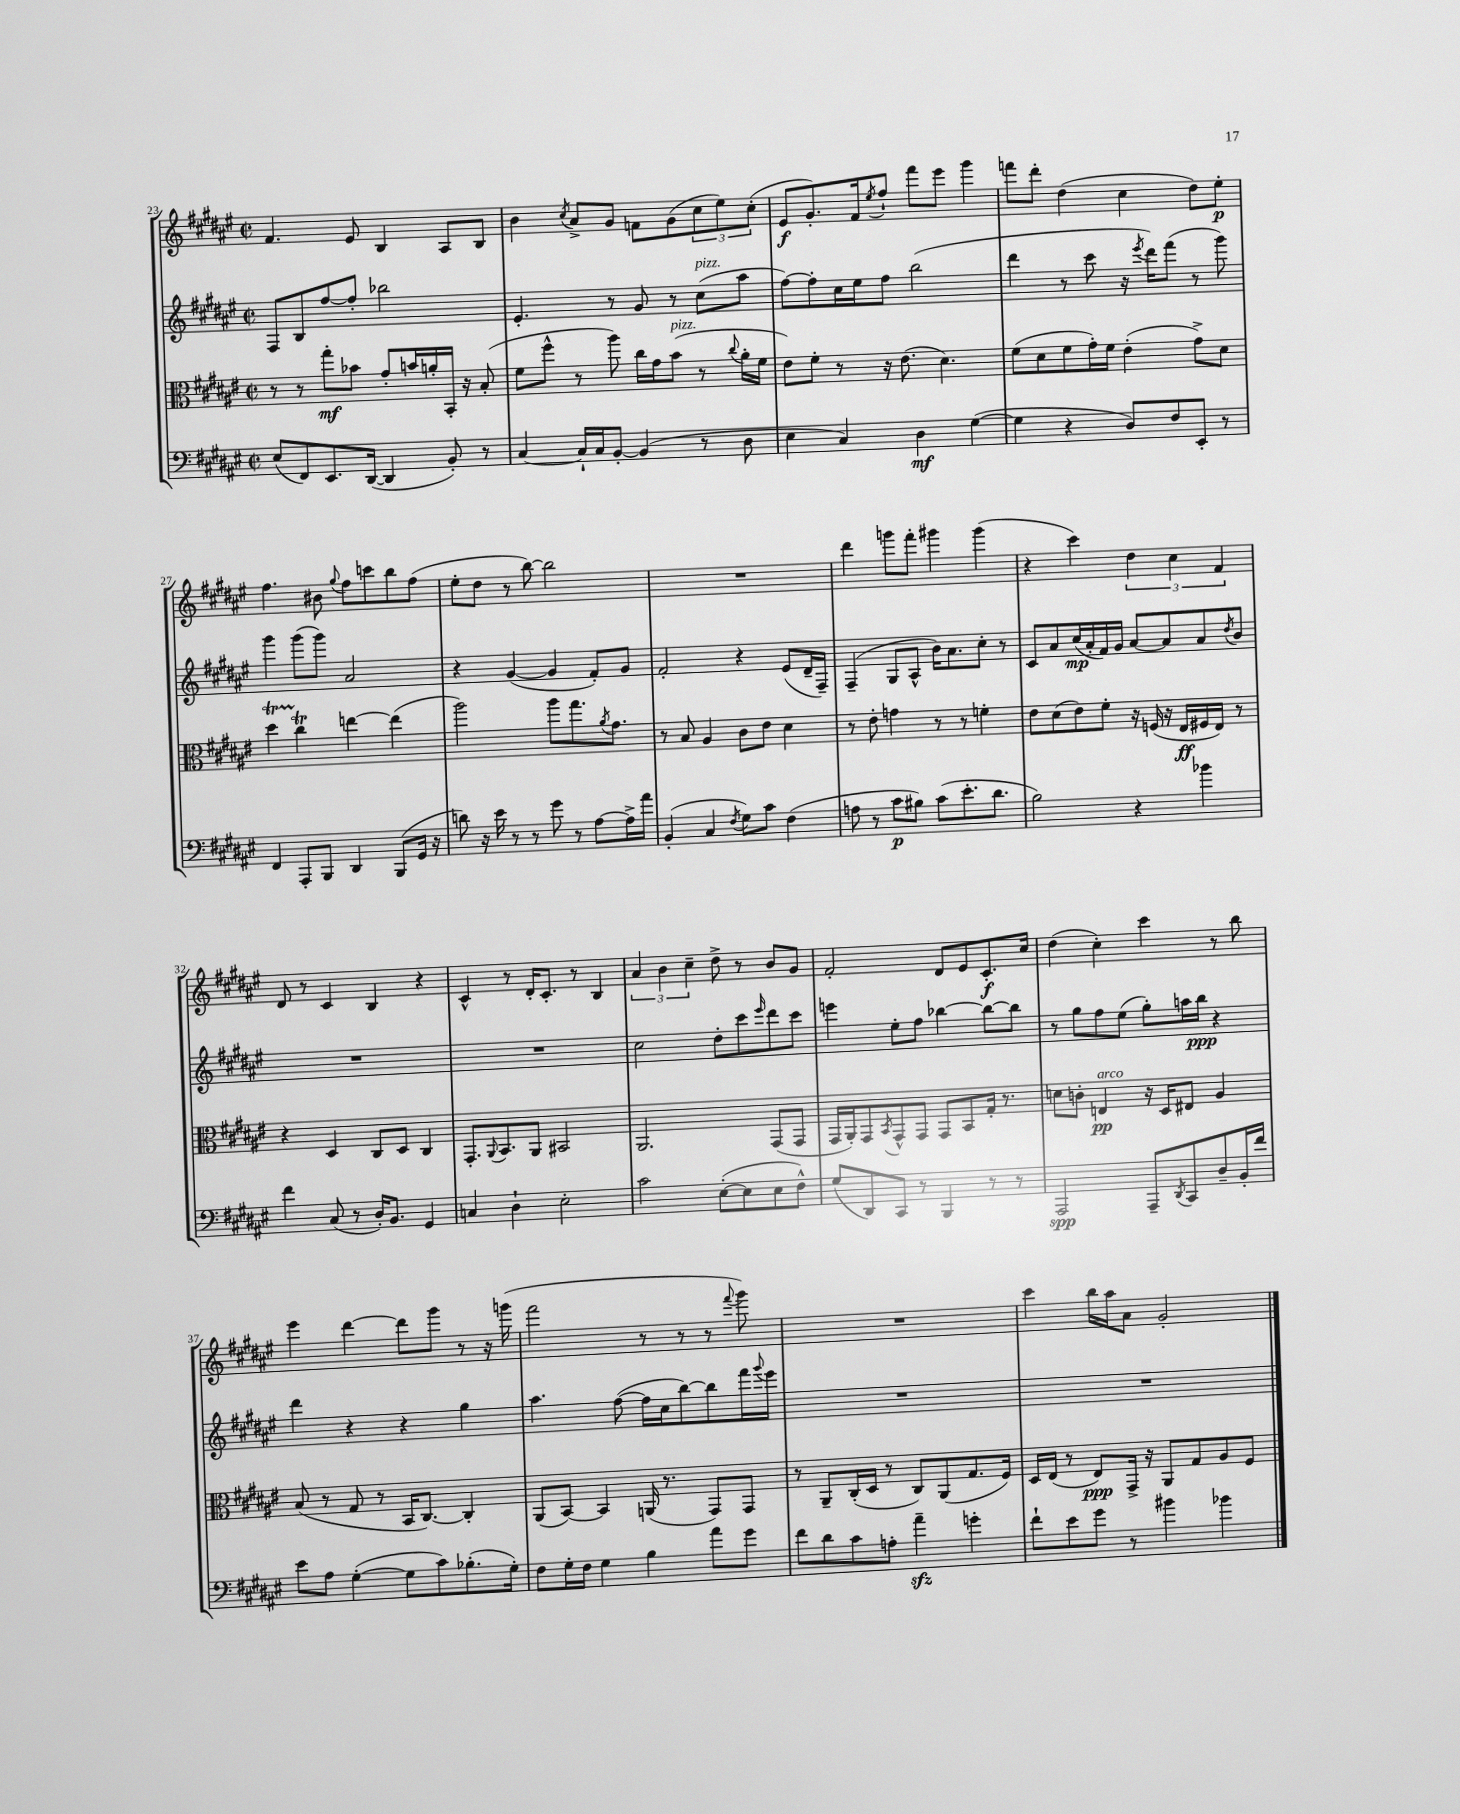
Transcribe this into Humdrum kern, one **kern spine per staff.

**kern	**dynam	**kern	**dynam	**kern	**dynam	**kern	**dynam
*part4	*part4	*part3	*part3	*part2	*part2	*part1	*part1
*staff4	*staff4	*staff3	*staff3	*staff2	*staff2	*staff1	*staff1
*clefF4	*	*clefC3	*	*clefG2	*	*clefG2	*
*k[f#c#g#d#a#e#]	*	*k[f#c#g#d#a#e#]	*	*k[f#c#g#d#a#e#]	*	*k[f#c#g#d#a#e#]	*
*M2/2	*	*M2/2	*	*M2/2	*	*M2/2	*
*met(c|)	*	*met(c|)	*	*met(c|)	*	*met(c|)	*
=23	=23	=23	=23	=23	=23	=23	=23
(8E#/L	.	8r	.	8F#/L	.	4.f#/	.
8FF#/)	.	8r	.	8B/	.	.	.
8.EE#/	.	8gg#'\L	mf	[8ff#/	.	.	.
.	.	8b-X\J	.	8ff#'/J]	.	8e#/	.
([16DD#/Jk	.	.	.	.	.	.	.
4DD#/]	.	8g#'/L	.	2bb-X\	.	4B/	.
.	.	16bn/L	.	.	.	.	.
.	.	16an'/	.	.	.	.	.
8BB'/)	.	16BB'/JJ	.	.	.	8A#/L	.
.	.	16r	.	.	.	.	.
8r	.	(8B'/	.	.	.	8B/J	.
=24	=24	=24	=24	=24	=24	=24	=24
[4C#/	.	8f#\L	.	4.e#'/	.	4b\	.
.	.	8ff#^^\J	.	.	.	.	.
.	.	.	.	.	.	8qcc#/	.
16C#`/LL]	.	8r	.	.	.	8a#^/L	.
16C#/J	.	.	.	.	.	.	.
[8BB'/J	.	8aa#\)	.	8r	.	8g#/J	.
(4BB/]	.	16cc#\LL	.	8g#/	.	8fn\L	.
.	.	16g#\J	.	.	.	.	.
!	!	!LO:TX:a:i:t=pizz.	!	!	!	!	!
.	.	(8b\J	.	8r	.	(8g#\	.
!	!	!	!	!LO:TX:a:i:t=pizz.	!	!	!
8r	.	8r	.	(8cc#\L	.	12cc#\	.
.	.	.	.	.	.	12ee#\)	.
.	.	8qqcc#/	.	.	.	.	.
8D#\	.	16a#'\LL	.	8aa#\J	.	.	.
.	.	.	.	.	.	(12cc#'\J	.
.	.	16f#\JJ	.	.	.	.	.
=25	=25	=25	=25	=25	=25	=25	=25
4E#\	.	8e#\L)	.	[8ff#\L)	.	8e#/L	f
.	.	8f#'\J	.	8ff#'\]	.	8.g#'/)	.
4C#/)	.	8r	.	16cc#\L	.	.	.
.	.	.	.	16ee#\J	.	16f#/k	.
.	.	.	.	.	.	8qee#/	.
.	.	16r	.	8ff#\J	.	8ff#`/J	.
.	.	(8.e#\	.	.	.	.	.
4D#\	mf	.	.	(2bb\	.	8fff#\L	.
.	.	4.d#\)	.	.	.	8eee#\J	.
([4G#\	.	.	.	.	.	4ggg#\	.
=26	=26	=26	=26	=26	=26	=26	=26
4G#\]	.	(8f#\L	.	4ddd#\	.	8fffn\L	.
.	.	8d#\	.	.	.	8ddd#'\J	.
4r	.	8f#\	.	8r	.	(4dd#\	.
.	.	16g#'\L)	.	8ccc#\	.	.	.
.	.	16f#\JJ	.	.	.	.	.
8D#/L)	.	(4e#'\	.	16r	.	4cc#\	.
.	.	.	.	8qeee#/	.	.	.
.	.	.	.	16ddd#\KL)	.	.	.
8F#/	.	.	.	(8fff#\J	.	.	.
8EE#'/J	.	8g#^\L)	.	8r	.	8dd#\L)	.
8r	.	8d#\J	.	8ggg#\)	.	8ee#'\J	p
!!LO:LB:g=z
=27	=27	=27	=27	=27	=27	=27	=27
4FF#/	.	4dd#T\	.	4ggg#\	.	4.ff#\	.
8AAA#'/L	.	4cc#T\	.	(8ggg#\L	.	.	.
8BBB/J	.	.	.	8ggg#\J)	.	8b#X\	.
.	.	.	.	.	.	8qqgg#/	.
4DD#/	.	[4een\	.	2a#/	.	8ff#\L	.
.	.	.	.	.	.	8cccn\	.
(8BBB/L	.	(4ee\]	.	.	.	8bb\	.
16GG#/Jk	.	.	.	.	.	(8ff#\J	.
16r	.	.	.	.	.	.	.
=28	=28	=28	=28	=28	=28	=28	=28
8dn\)	.	2aa#\)	.	4r	.	8ee#'\L	.
16r	.	.	.	.	.	8dd#\J	.
16e#\	.	.	.	.	.	.	.
8r	.	.	.	([4g#/	.	8r	.
8r	.	.	.	.	.	[8bb\)	.
8g#\	.	8aa#\L	.	4g#/]	.	2bb\]	.
8r	.	8.gg#\	.	.	.	.	.
[8A#\L	.	.	.	8f#'/L)	.	.	.
.	.	8qa#/	.	.	.	.	.
.	.	8.g#\J	.	.	.	.	.
16A#^\L]	.	.	.	8g#/J	.	.	.
16a#\JJ	.	.	.	.	.	.	.
=29	=29	=29	=29	=29	=29	=29	=29
(4BB'/	.	8r	.	2f#'/	.	1r	.
.	.	8B/	.	.	.	.	.
4C#/	.	4A#/	.	.	.	.	.
8qF#/	.	.	.	.	.	.	.
8G#\L)	.	8c#\L	.	4r	.	.	.
8c#\J	.	8e#\J	.	.	.	.	.
(4F#\	.	4d#\	.	(8e#/L	.	.	.
.	.	.	.	16d#~/L	.	.	.
.	.	.	.	16F#~/JJ)	.	.	.
=30	=30	=30	=30	=30	=30	=30	=30
8An\	.	8r	.	(4F#~/	.	4ddd#\	.
8r	.	8e#'\	.	.	.	.	.
8c#\L	p	4gn\	.	8G#/L	.	8gggn\L	.
8B#X\J)	.	.	.	8A#^^/J	.	8fff#'\J	.
(8c#\L	.	8r	.	16b\KL)	.	4ggg#X\	.
.	.	.	.	8.a#\	.	.	.
8.e#'\	.	8r	.	.	.	.	.
.	.	4fn'\	.	8cc#'\J	.	(4ggg#\	.
8.d#\J	.	.	.	.	.	.	.
.	.	.	.	8r	.	.	.
=31	=31	=31	=31	=31	=31	=31	=31
2B\)	.	8e#\L	.	8c#/L	.	4r	.
.	.	(8d#\	.	8a#/	.	.	.
.	.	8e#\)	.	(16cc#/L	mp	4ccc#\)	.
.	.	.	.	16a#'/	.	.	.
.	.	8f#'\J	.	16f#/)	.	.	.
.	.	.	.	16g#/JJ	.	.	.
4r	.	16r	.	[8a#/L	.	6dd#\	.
.	.	(16Fn/	.	.	.	.	.
.	.	16r	.	8a#/]	.	.	.
.	.	.	.	.	.	6cc#\	.
.	.	16E#/LL	ff	.	.	.	.
4b-X\	.	16F#X/	.	8a#/	.	.	.
.	.	16E#/JJ)	.	.	.	.	.
.	.	.	.	.	.	6f#/	.
.	.	.	.	8qdd#/	.	.	.
.	.	8r	.	8b/J	.	.	.
!!LO:LB:g=z
=32	=32	=32	=32	=32	=32	=32	=32
4f#\	.	4r	.	1r	.	8d#/	.
.	.	.	.	.	.	8r	.
(8C#/	.	4D#/	.	.	.	4c#/	.
8r	.	.	.	.	.	.	.
16D#'/KL)	.	8C#/L	.	.	.	4B/	.
8.BB/J	.	.	.	.	.	.	.
.	.	8D#/J	.	.	.	.	.
4GG#/	.	4C#/	.	.	.	4r	.
=33	=33	=33	=33	=33	=33	=33	=33
4Cn/	.	8.GG#'/L	.	1r	.	4c#^^/	.
.	.	8qqAA#/	.	.	.	.	.
.	.	8.BB/	.	.	.	.	.
4D#`\	.	.	.	.	.	8r	.
.	.	8AA#/J	.	.	.	16d#'/KL	.
.	.	.	.	.	.	8.c#'/J	.
2E#'\	.	2BB#X/	.	.	.	.	.
.	.	.	.	.	.	8r	.
.	.	.	.	.	.	4B/	.
=34	=34	=34	=34	=34	=34	=34	=34
2c#\	.	2.AA#/	.	2cc#\	.	6a#/	.
.	.	.	.	.	.	6b\	.
.	.	.	.	.	.	6cc#~\	.
([8E#'\L	.	.	.	8dd#'\L	.	8dd#^\	.
8E#\]	.	.	.	8ccc#\	.	8r	.
.	.	.	.	16qqeee#/	.	.	.
8E#\	.	(8GG#/L	.	8ddd#\	.	8b/L	.
8F#^^\J)	.	8GG#/J	.	8ccc#\J	.	8g#/J	.
=35	=35	=35	=35	=35	=35	=35	=35
(8G#/L	.	16GG#/LL	.	4eeen\	.	2f#'/	.
.	.	16AA#'/J)	.	.	.	.	.
8DD#/)	.	8GG#/	.	.	.	.	.
.	.	8qBB/	.	.	.	.	.
8CC#/J	.	8GG#^^/	.	8ee#'\L	.	.	.
8r	.	8GG#/J	.	8ff#\J	.	.	.
4BBB/	.	8GG#/L	.	[4bb-X\	.	8d#/L	.
.	.	8BB/	.	.	.	8e#/	.
8r	.	16G#'/Jk	.	8bb-\L_	.	8.c#'/	f
.	.	8.r	.	.	.	.	.
8r	.	.	.	8bb-\J]	.	.	.
.	.	.	.	.	.	16cc#/Jk	.
=36	=36	=36	=36	=36	=36	=36	=36
2AAA#/	spp	8dn\L	.	8r	.	(4dd#\	.
.	.	8cn'\J	.	8gg#\L	.	.	.
!	!	!LO:TX:a:i:t=arco	!	!	!	!	!
.	.	4En/	pp	8ff#\	.	4cc#'\)	.
.	.	.	.	(8ee#\J	.	.	.
8AAA#~/L	.	16r	.	8gg#'\L)	.	4ccc#\	.
.	.	16D#/KL	.	.	.	.	.
8qDD#/	.	.	.	.	.	.	.
8CC#/	.	8E#X/J	.	16aan\L	.	.	.
.	.	.	.	16bb\JJ	ppp	.	.
8D#~/	.	4A#/	.	4r	.	8r	.
16BB'/L	.	.	.	.	.	8bb\	.
16f#/JJ	.	.	.	.	.	.	.
!!LO:LB:g=z
=37	=37	=37	=37	=37	=37	=37	=37
8e#\L	.	(8B/	.	4ddd#\	.	4eee#\	.
8A#\J	.	8r	.	.	.	.	.
([4G#'\	.	8G#/	.	4r	.	[4ddd#\	.
.	.	8r	.	.	.	.	.
8G#\L]	.	16BB/KL	.	4r	.	8ddd#\L]	.
.	.	[8.C#/J)	.	.	.	.	.
8c#\)	.	.	.	.	.	8ggg#\J	.
(8.B-X'\	.	4C#'/]	.	4gg#\	.	8r	.
.	.	.	.	.	.	16r	.
16G#'\Jk)	.	.	.	.	.	(16gggn\	.
=38	=38	=38	=38	=38	=38	=38	=38
8F#\L	.	(8AA#/L	.	4.aa#\	.	2fff#\	.
16G#'\L	.	[8BB/J)	.	.	.	.	.
16F#\JJ	.	.	.	.	.	.	.
4G#\	.	4BB/]	.	.	.	.	.
.	.	.	.	([8ff#\	.	.	.
4B\	.	(16AAn/	.	16ff#\LL]	.	8r	.
.	.	8.r	.	16cc#\J	.	.	.
.	.	.	.	[8bb\)	.	8r	.
8a#\L	.	8GG#/L)	.	8bb\]	.	8r	.
.	.	.	.	.	.	8qqfff#/	.
8g#\J	.	8GG#/J	.	16fff#\L	.	8ggg#\)	.
.	.	.	.	8qqggg#/	.	.	.
.	.	.	.	16eee#\JJ	.	.	.
=39	=39	=39	=39	=39	=39	=39	=39
8f#\L	.	8r	.	1r	.	1r	.
8d#\	.	8AA#~/L	.	.	.	.	.
8c#\	.	(16C#'/L	.	.	.	.	.
.	.	16D#/JJ	.	.	.	.	.
8An'\J	.	8r	.	.	.	.	.
4a#zz~\	.	8C#/L)	.	.	.	.	.
.	.	(8AA#/	.	.	.	.	.
4gn'\	.	8.G#/	.	.	.	.	.
.	.	16F#/Jk)	.	.	.	.	.
=40	=40	=40	=40	=40	=40	=40	=40
8f#`\L	.	16D#/LL	.	1r	.	4ccc#\	.
.	.	(16E#/JJ	.	.	.	.	.
8e#\	.	8r	.	.	.	.	.
8g#\J	.	8E#/L)	ppp	.	.	16bb\LL	.
.	.	.	.	.	.	16aa#\J	.
8r	.	16GG#^/Jk	.	.	.	8a#\J	.
.	.	16r	.	.	.	.	.
4b#X\	.	8AA#/L	.	.	.	2g#'/	.
.	.	8G#/	.	.	.	.	.
4b-X\	.	8A#/	.	.	.	.	.
.	.	8F#/J	.	.	.	.	.
==	==	==	==	==	==	==	==
*-	*-	*-	*-	*-	*-	*-	*-
